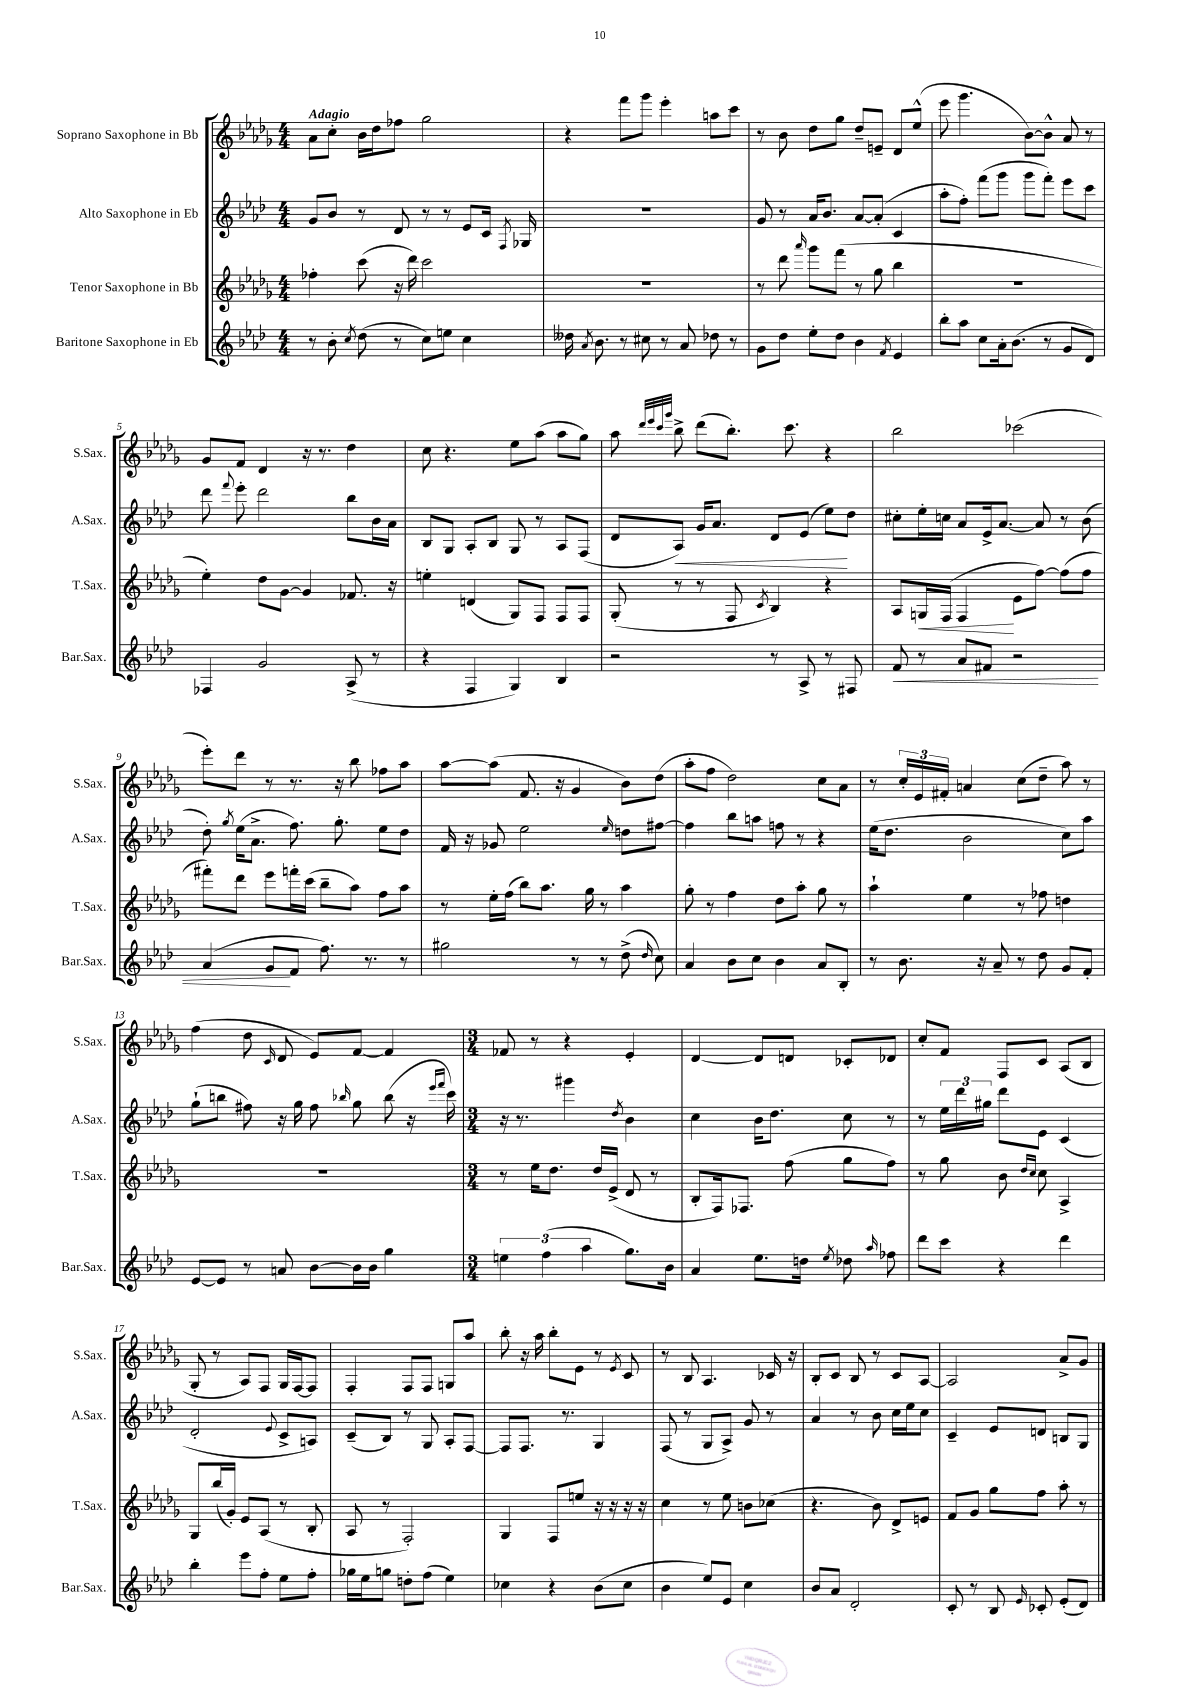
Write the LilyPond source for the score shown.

<<
\new StaffGroup <<
\new Staff = "s0" \with { instrumentName = "Soprano Saxophone in Bb" shortInstrumentName = "S.Sax." } {
    \clef treble \key des \major \numericTimeSignature \time 4/4 \tempo "Adagio"
    \autoBeamOff aes'8[ c''8]-. bes'16[ des''16 fes''8] ges''2 |
    r4 f'''8[ ges'''8] ees'''4-. a''8[ c'''8] |
    r8 bes'8 des''8[ ges''8] des''8[-- e'8]-- des'8[ ees''8]-^( |
    ees'''8 ges'''4. bes'8[~) bes'8]-^ aes'8 r8 |
    ges'8[ f'8] des'4 r16 r8. des''4 |
    c''8 r4. ees''8[ aes''8]( aes''8[ ges''8]) |
    aes''8 \grace { des'''32[ ees'''32 c'''32 ges'''32] } bes''8-> des'''8[( bes''8.]-.) c'''8. r4 |
    bes''2 ces'''2( |
    ees'''8[-.) des'''8] r8 r8. r16 bes''8 fes''8[ aes''8] |
    aes''8[~ aes''8]( f'8. r16 ges'4 bes'8[) des''8]( |
    aes''8[-. f''8] des''2) c''8[ aes'8] |
    r8 \tuplet 3/2 { c''16[-. ees'16 fis'16]-. } a'4 c''8[( des''8]-- aes''8) r8 |
    f''4( des''8 \grace { c'16 } des'8 ees'8[) f'8]~ f'4 |
    \numericTimeSignature \time 3/4 fes'8 r8 r4 ees'4-. |
    des'4~ des'8[ d'8] ces'8[-. des'8] |
    c''8[-. f'8] f8[ c'8] aes8[( bes8] |
    ges8-. r8 aes8[) f8] ges16[ f16~ f8] |
    f4-. f8[ f8] g8[ aes''8] |
    bes''8-. r16 aes''16 bes''8[-. ees'8] r8 \acciaccatura { ees'8 } c'8 |
    r8 bes8 aes4. ces'16 r16 |
    bes8[-. c'8] bes8 r8 c'8[ aes8]~ |
    aes2 aes'8[-> ges'8] \bar "|." |
}
\new Staff = "s1" \with { instrumentName = "Alto Saxophone in Eb" shortInstrumentName = "A.Sax." } {
    \clef treble \key aes \major \numericTimeSignature \time 4/4
    \autoBeamOff g'8[ bes'8] r8 des'8 r8 r8 ees'8[ c'16] \acciaccatura { f8 } ges16 |
    R1 |
    g'8 r8 aes'16[ bes'8.] aes'8[~ aes'8]-.( c'4 |
    aes''8[-. f''8]-.) f'''8[( g'''8] g'''8[ f'''8]-.) ees'''8[ c'''8] |
    des'''8 \appoggiatura { f'''8 } ees'''8-. des'''2 bes''8[ bes'16 aes'16] |
    bes8[ g8] aes8[-. bes8] g8 r8 aes8[ f8]( |
    des'8[ aes8]\<) g'16[ aes'8.] des'8[ ees'8]( ees''8[\!) des''8] |
    cis''8[-. ees''16-. c''16] aes'8[ ees'16-> aes'8.]~ aes'8 r8 bes'8( |
    des''8-.) \acciaccatura { g''8 } ees''16[( aes'8.]-> f''8.) g''8.-. ees''8[ des''8] |
    f'16 r16 ges'8 ees''2 \grace { ees''16 } d''8[ fis''8]~ |
    fis''4 bes''8[ a''8] f''8 r8 r4 |
    ees''16[( des''8.] bes'2 c''8[) aes''8] |
    g''8[-!( b''8] fis''8) r16 g''16 fis''8 \grace { bes''16 } g''8 bes''8( r16 \grace { ees'''16[ f'''16] } c'''16) |
    \numericTimeSignature \time 3/4 r16 r8. gis'''4 \acciaccatura { des''8 } bes'4 |
    c''4 bes'16[ des''8.] c''8 r8 |
    r8 \tuplet 3/2 { ees''16[ des'''16 gis''16] } des'''8[ ees'8] c'4( |
    des'2-. \appoggiatura { ees'8 } c'8[-> a8]) |
    c'8[--( bes8]) r8 g8 aes8[-. f8]~ |
    f8[ f8.] r8. g4 |
    f8( r8 g8[ aes8]->) g'8 r8 |
    aes'4 r8 bes'8 c''16[ ees''16 c''8] |
    c'4-- ees'8[ d'8] b8[ g8] \bar "|." |
}
\new Staff = "s2" \with { instrumentName = "Tenor Saxophone in Bb" shortInstrumentName = "T.Sax." } {
    \clef treble \key des \major \numericTimeSignature \time 4/4
    \autoBeamOff fes''4-. c'''8( r16 des'''16) c'''2 |
    R1 |
    r8 des'''8 \grace { aes'''16 } ges'''8[ f'''8]( r8 ges''8 bes''4 |
    R1 |
    ees''4-.) des''8[ ges'8]~ ges'4 fes'8. r16 |
    e''4-. d'4( ges8[) f8] f8[ f8] |
    ges8-.( r8 r8 f8 \acciaccatura { c'8 } bes4) r4 |
    aes8[ g16\< f16]( f4\! ees'8[ f''8]~) f''8[( f''8] |
    fis'''8[-.) des'''8] ees'''8[ f'''16-. c'''16]( bes''8[-- aes''8]) f''8[ aes''8] |
    r8 ees''16[-. f''16]( bes''8[) aes''8.] ges''16 r8 aes''4 |
    ges''8-. r8 f''4 des''8[ aes''8]-. ges''8 r8 |
    aes''4-! ees''4 r8 fes''8 d''4 |
    R1 |
    \numericTimeSignature \time 3/4 r8 ees''16[ des''8.] des''16[ ees'16]->( des'8 r8 |
    bes8[-. f16) fes8.] f''8( ges''8[ f''8]) |
    r8 ges''8 bes'8 \grace { des''16[ c''16] } c''8 aes4-> |
    ges8[ bes''16( ges'16]-.) ees'8[ aes8]( r8 bes8-. |
    aes8 r8 f2-.) |
    ges4 f8[ e''8] r16 r16 r16 r16 |
    c''4 r8 ees''8 b'8[ ces''8]( |
    r4. bes'8) des'8[-> e'8] |
    f'8[ ges'8] ges''8[ f''8] aes''8-. r8 \bar "|." |
}
\new Staff = "s3" \with { instrumentName = "Baritone Saxophone in Eb" shortInstrumentName = "Bar.Sax." } {
    \clef treble \key aes \major \numericTimeSignature \time 4/4
    \autoBeamOff r8 bes'8-. \acciaccatura { c''8 } des''8( r8 c''8[) e''8] c''4 |
    deses''16 \acciaccatura { aes'8 } bes'8. r8 cis''8 r8 aes'8 des''8 r8 |
    g'8[ des''8] ees''8[-. des''8] bes'4 \acciaccatura { f'8 } ees'4 |
    bes''8[-. aes''8] c''8[ aes'16-. bes'8.]( r8 g'8[ des'8]) |
    fes4 g'2 aes8->( r8 |
    r4 f4 g4) bes4 |
    r2 r8 aes8-> r8 fis8 |
    f'8\< r8 aes'8[ fis'8] r2 |
    aes'4( g'8[\! f'8] f''8.) r8. r8 |
    gis''2 r8 r8 des''8->( \grace { des''16 } c''8) |
    aes'4 bes'8[ c''8] bes'4 aes'8[ bes8]-. |
    r8 bes'8. r16 aes'8-- r8 des''8 g'8[ f'8]-. |
    ees'8[~ ees'8] r8 a'8 bes'8[~ bes'16 bes'16] g''4 |
    \numericTimeSignature \time 3/4 \tuplet 3/2 { e''4 f''4( aes''4 } g''8.[) bes'16] |
    aes'4 ees''8.[ d''16] \acciaccatura { ees''8 } des''8 \grace { aes''16 } fes''8 |
    des'''8[ c'''8] r4 des'''4 |
    bes''4-. ees'''8[ f''8]-. ees''8[ f''8]-. |
    ges''16[ ees''16 g''8] d''8[-. f''8]( ees''4) |
    ces''4 r4 bes'8[( ces''8] |
    bes'4 ees''8[) ees'8] c''4 |
    bes'8[ aes'8] des'2-. |
    c'8-. r8 bes8 \grace { ees'16 } ces'8-. ees'8[-.( des'8]) \bar "|." |
}
>>
>>
